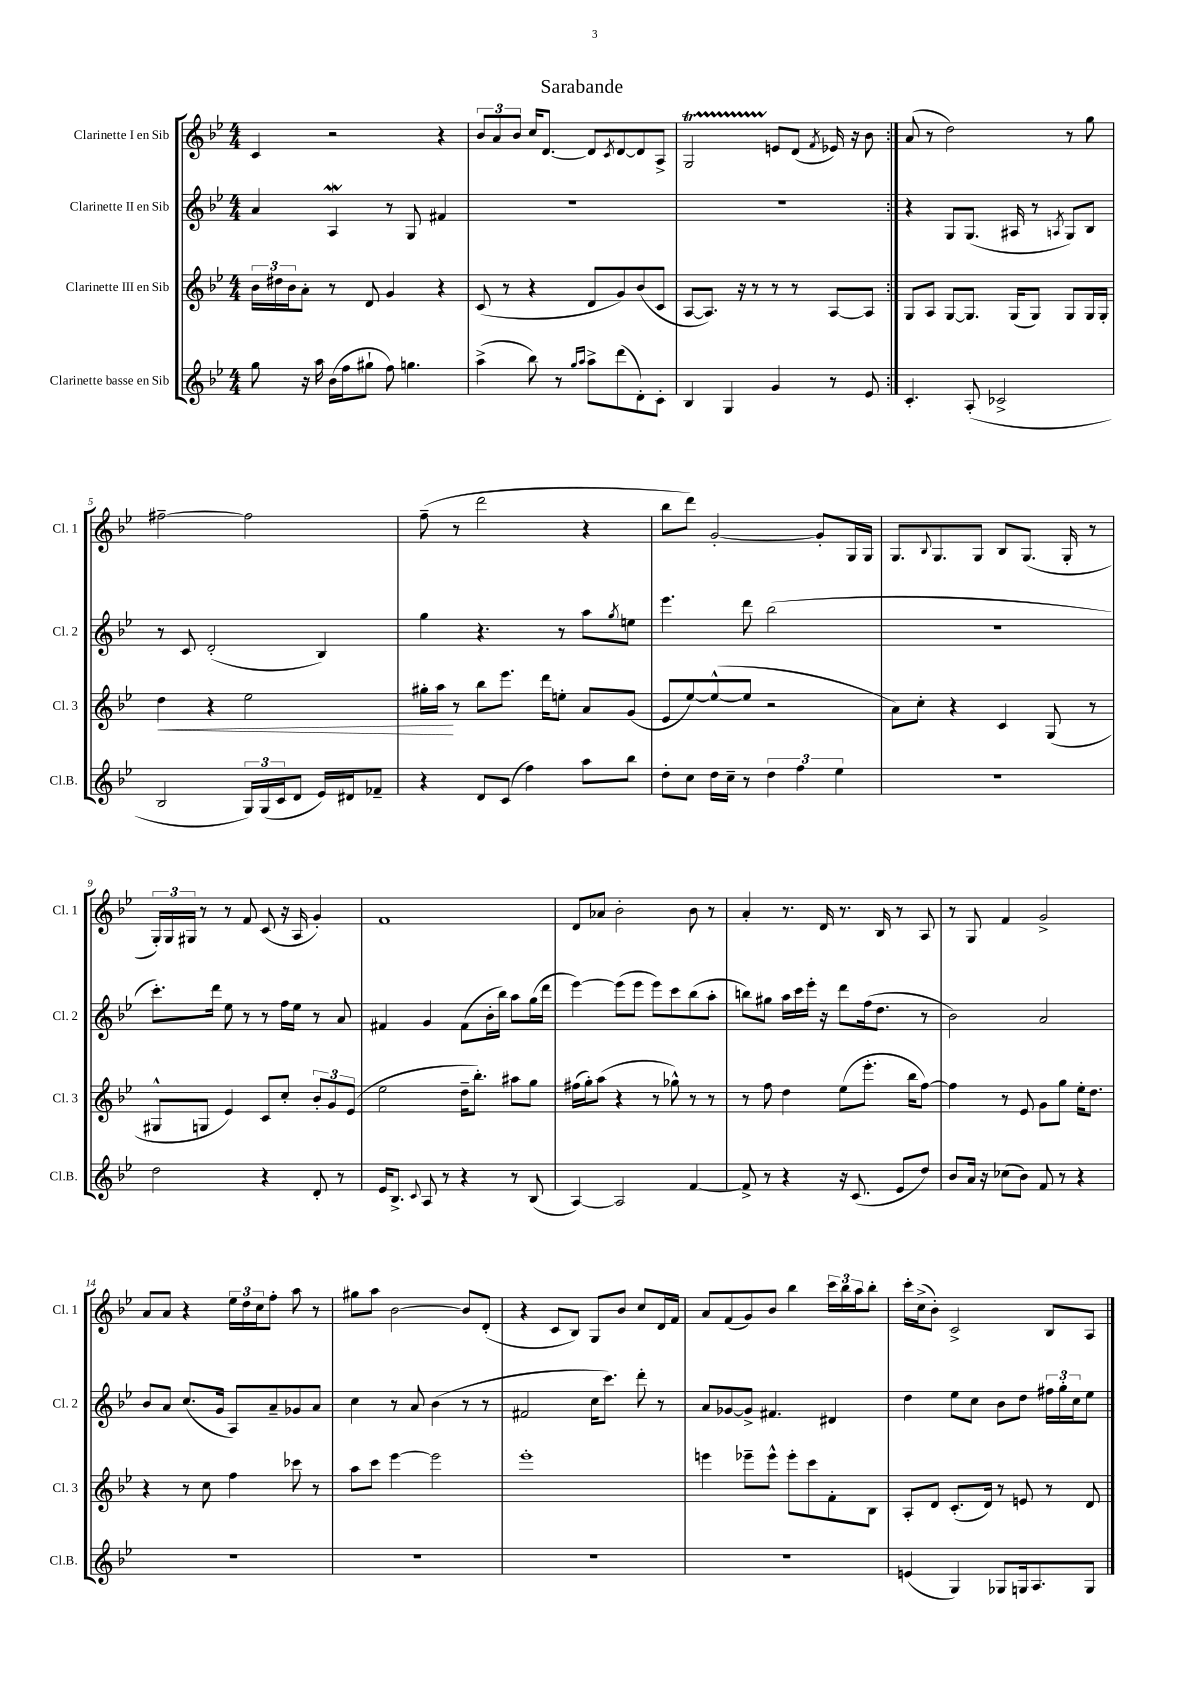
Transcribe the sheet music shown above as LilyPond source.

\header { title = "Sarabande" }
<<
\new StaffGroup <<
\new Staff = "s0" \with { instrumentName = "Clarinette I en Sib" shortInstrumentName = "Cl. 1" } {
    \clef treble \key bes \major \numericTimeSignature \time 4/4
    \repeat volta 2 { c'4 r2 r4 |
    \tuplet 3/2 { bes'8 a'8 bes'8 } c''16 d'8.~ d'8 \acciaccatura { c'8 } d'8~ d'8 a8-> |
    g2\startTrillSpan e'8\stopTrillSpan d'8( \acciaccatura { f'8 } ees'16) r16 bes'8 | }
    a'8( r8 d''2) r8 g''8 |
    fis''2~-- fis''2 |
    f''8--( r8 d'''2 r4 |
    bes''8 d'''8) g'2~-. g'8-. g16 g16 |
    g8. \appoggiatura { bes8 } g8. g8 bes8 g8.( g16-. r8 |
    \tuplet 3/2 { g16-.) g16 gis16 } r8 r8 f'8 c'8( r16 a16 g'4-.) |
    f'1 |
    d'8 aes'8 bes'2-. bes'8 r8 |
    a'4-. r8. d'16 r8. bes16 r8 a8 |
    r8 g8 f'4 g'2-> |
    a'8 a'8 r4 \tuplet 3/2 { ees''16 d''16 c''16 } f''8-. a''8 r8 |
    gis''8 a''8 bes'2~ bes'8 d'8-.( |
    r4 c'8 bes8) g8 bes'8 c''8 d'16 f'16 |
    a'8 f'8( g'8) bes'8 bes''4 \tuplet 3/2 { c'''16 bes''16 a''16 } bes''8-. |
    c'''16-. c''16->( bes'8-.) c'2-> bes8 a8 \bar "|." |
}
\new Staff = "s1" \with { instrumentName = "Clarinette II en Sib" shortInstrumentName = "Cl. 2" } {
    \clef treble \key bes \major \numericTimeSignature \time 4/4
    \repeat volta 2 { a'4 a4\mordent r8 g8 fis'4 |
    R1 |
    R1 | }
    r4 g8 g8.( ais16 r8 \acciaccatura { a8 } g8) bes8 |
    r8 c'8 d'2-.( bes4) |
    g''4 r4. r8 a''8 \acciaccatura { g''8 } e''8 |
    ees'''4. d'''8 bes''2( |
    R1 |
    c'''8.-.) d'''16 ees''8 r8 r8 f''16 ees''16 r8 a'8 |
    fis'4 g'4 fis'8( bes'16-. bes''16) a''8 g''16( d'''16 |
    ees'''4~) ees'''8( ees'''8 ees'''8) c'''8 bes''8( a''8-. |
    b''8) gis''8 a''16 c'''16 ees'''16-. r16 d'''8 f''16( d''8. r8 |
    bes'2) a'2 |
    bes'8 a'8 c''8.( g'16 a8) a'8-- ges'8 a'8 |
    c''4 r8 a'8 bes'4( r8 r8 |
    fis'2 c''16 c'''8.) d'''8-. r8 |
    a'8 ges'8~ ges'8-> fis'4. dis'4 |
    d''4 ees''8 c''8 bes'8 d''8 \tuplet 3/2 { fis''16 g''16-. c''16 } ees''8 \bar "|." |
}
\new Staff = "s2" \with { instrumentName = "Clarinette III en Sib" shortInstrumentName = "Cl. 3" } {
    \clef treble \key bes \major \numericTimeSignature \time 4/4
    \repeat volta 2 { \tuplet 3/2 { bes'16 dis''16 bes'16 } a'8-. r8 d'8 g'4 r4 |
    c'8( r8 r4 d'8 g'8) bes'8( c'8 |
    a8~ a8.) r16 r8 r8 r8 a8~ a8 | }
    g8 a8 g8~ g8. g16( g8) g8 g16 g16-. |
    d''4\< r4 ees''2 |
    gis''16-. a''16\! r8 bes''8 ees'''8. d'''16 e''8-. a'8 g'8( |
    ees'8 ees''8~) ees''8~-^( ees''8 r2 |
    a'8) c''8-. r4 c'4 g8( r8 |
    gis8-^ g8 ees'4) c'8 c''8-. \tuplet 3/2 { bes'8-. g'8 ees'8( } |
    ees''2 d''16-- bes''8.-.) ais''8 g''8 |
    fis''16( g''16-.) a''8( r4 r8 ges''8-^) r8 r8 |
    r8 f''8 d''4 ees''8( ees'''8.-. bes''16 f''8~) |
    f''4 r8 ees'8 g'8 g''8 ees''16-. d''8. |
    r4 r8 c''8 f''4 ces'''8 r8 |
    a''8 c'''8 ees'''4~ ees'''2 |
    ees'''1-. |
    e'''4 ees'''8-- ees'''8-^ ees'''8-. c'''8 f'8-. bes8 |
    a8-. d'8 c'8.-.( d'16) r8 e'8 r8 d'8 \bar "|." |
}
\new Staff = "s3" \with { instrumentName = "Clarinette basse en Sib" shortInstrumentName = "Cl.B." } {
    \clef treble \key bes \major \numericTimeSignature \time 4/4
    \repeat volta 2 { g''8 r16 a''16 bes'16( f''16 gis''8-! f''8) g''4. |
    a''4->( bes''8) r8 \grace { g''16 a''16 } a''8-> d'''8( d'8-.) c'8-. |
    bes4 g4 g'4 r8 ees'8 | }
    c'4.-. a8-.( ces'2-> |
    bes2 \tuplet 3/2 { g16) g16( c'16 } d'8 ees'16) dis'16 fes'8-- |
    r4 d'8 c'8( f''4) a''8 bes''8 |
    d''8-. c''8 d''16 c''16-- r8 \tuplet 3/2 { d''4 f''4 ees''4 } |
    r1 |
    d''2 r4 d'8-. r8 |
    ees'16 bes8.-> \appoggiatura { c'8 } a8 r8 r4 r8 bes8( |
    a4~) a2 f'4~ |
    f'8-> r8 r4 r16 c'8.( ees'8 d''8) |
    bes'8 a'16 r16 ces''8( bes'8) f'8 r8 r4 |
    R1 |
    R1 |
    R1 |
    R1 |
    e'4( g4) ges8 g16 a8. g8 \bar "|." |
}
>>
>>
